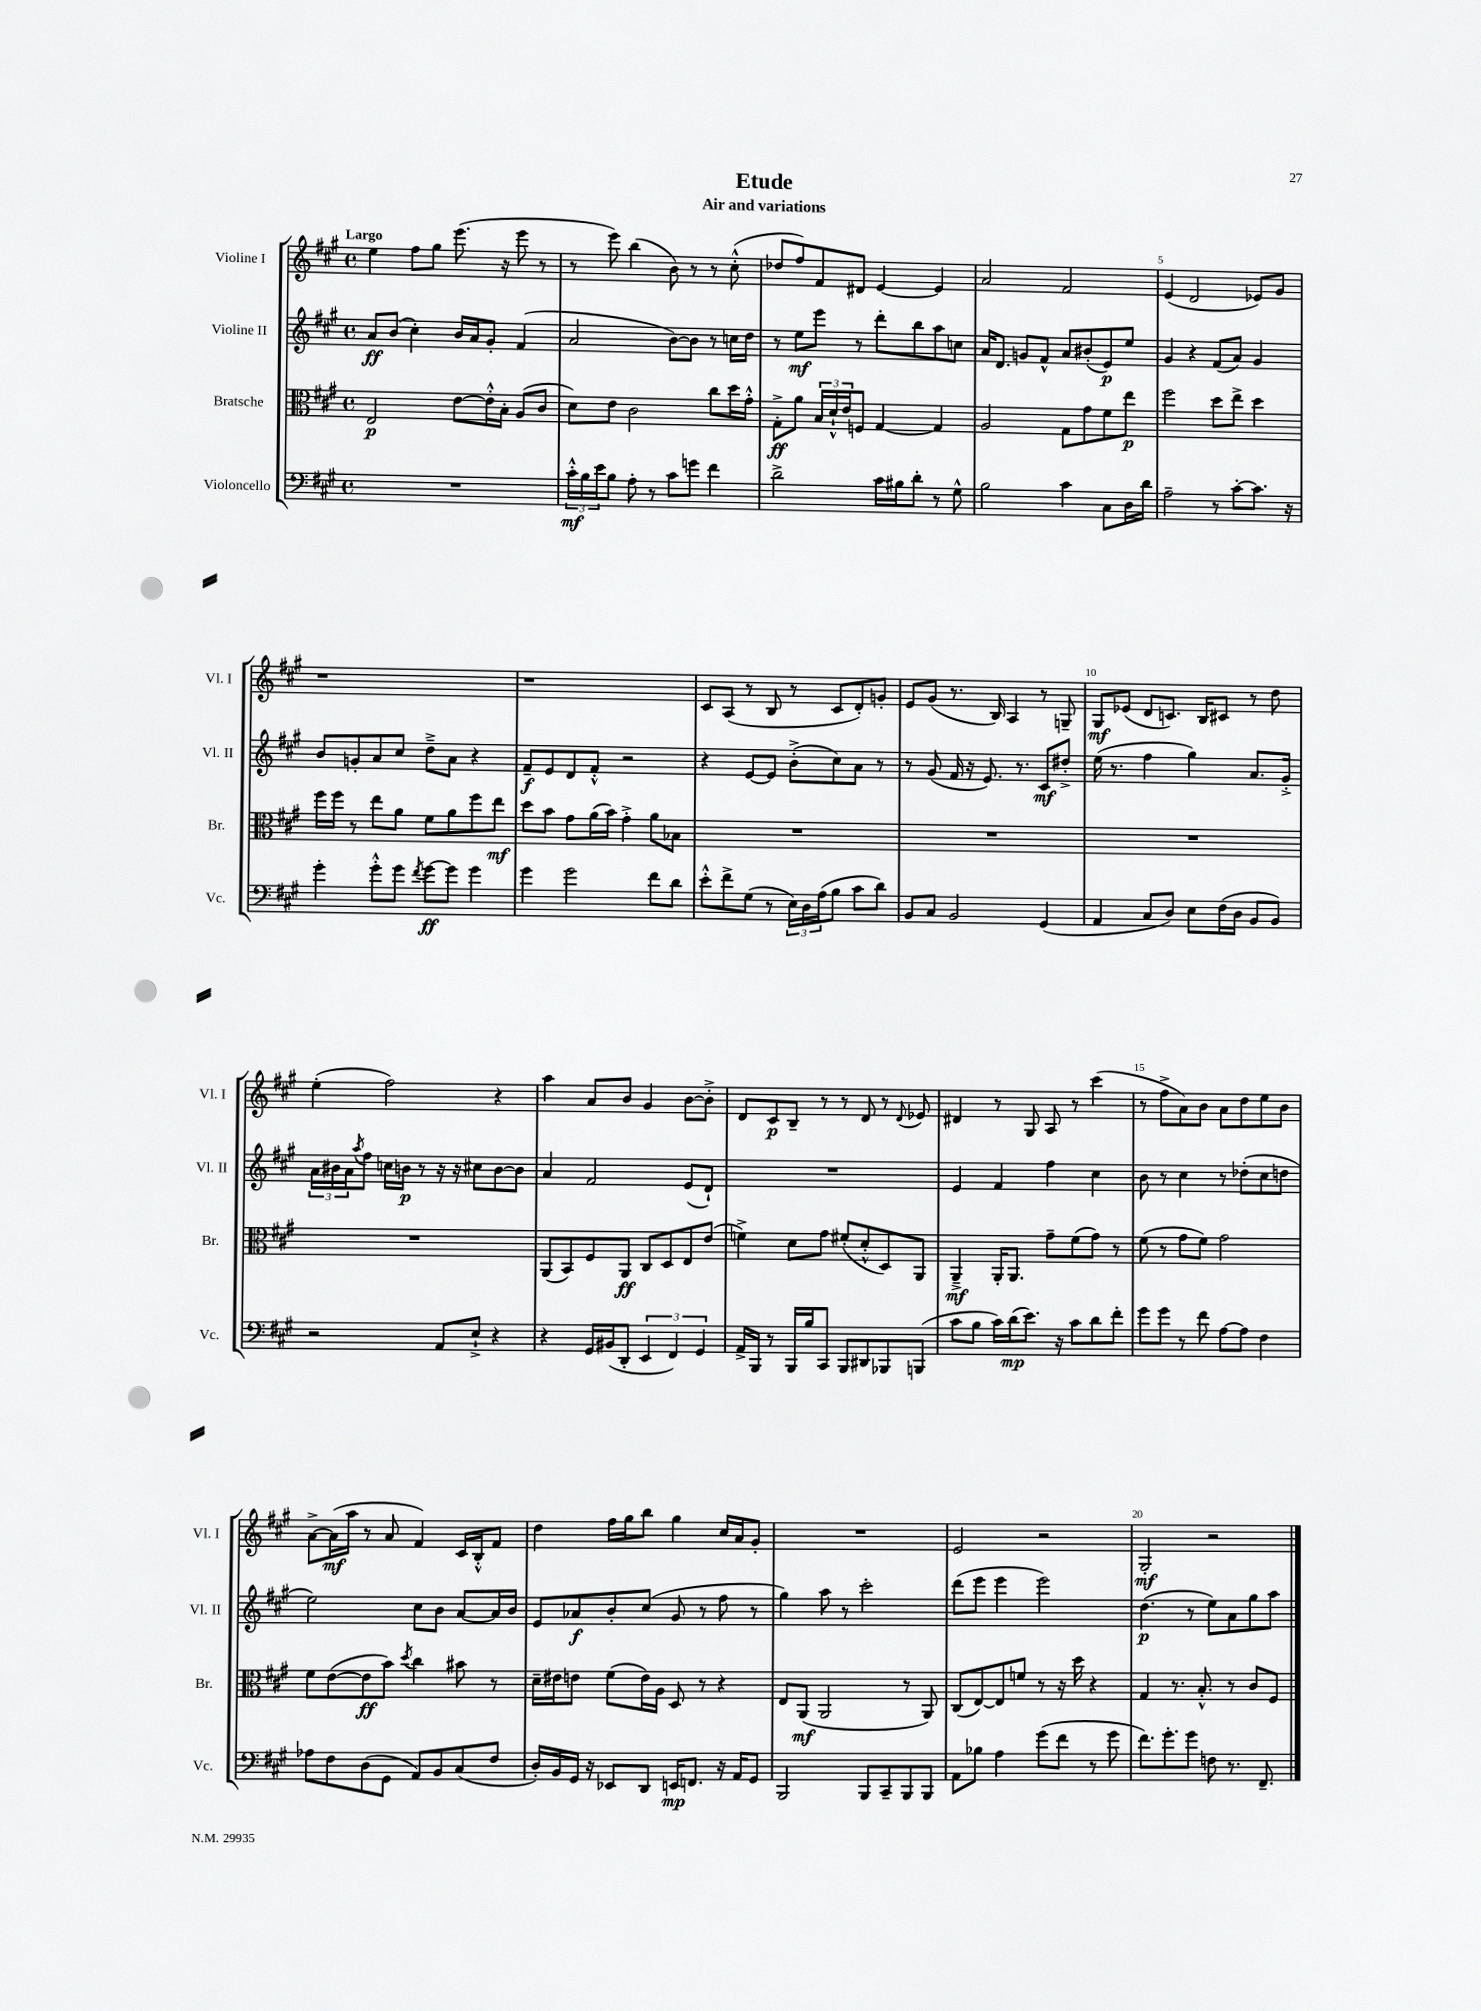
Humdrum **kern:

**kern	**kern	**kern	**kern
*staff4	*staff3	*staff2	*staff1
*clefF4	*clefC3	*clefG2	*clefG2
*k[f#c#g#]	*k[f#c#g#]	*k[f#c#g#]	*k[f#c#g#]
*M4/4	*M4/4	*M4/4	*M4/4
*met(c)	*met(c)	*met(c)	*met(c)
1r	2E	8a	4ee
.	.	(8b	.
.	.	4cc#')	8ff#
.	.	.	8gg#
.	[8e	16b	(8.eee
.	.	16a	.
.	16e'^^]	8g#'	.
.	16B'	.	16r
.	(8A	(4f#	8eee
.	8c#	.	8r
=	=	=	=
24c#'^^	8d)	2a	8r
24B	.	.	.
24e	.	.	.
8B	8e	.	8eee)
8A'	2c#	.	(4bb
8r	.	.	.
8c#	.	[8b)	8b)
8g	.	8b]	8r
4f#	8cc#	8r	8r
.	16dd	16cc	(8cc#'^^
.	16g#'^^	16dd	.
=	=	=	=
2d^	8G#'^	8r	8dd-
.	8a	8ee	8ff#)
.	24B	8eee	8f#
.	24d`^^	.	.
.	24e	.	.
.	8F	8r	8d#
16c#	[4G#	8ddd'	[4e
16B#	.	.	.
8d'	.	8bb	.
8r	4G#]	8aa	4e]
8G#^^	.	8cc	.
=	=	=	=
2B	2A	16a	2a
.	.	8.d	.
.	.	8g	.
.	.	8f#^^	.
4c#	8G#	8a	2f#
.	8g#	(8b#'	.
8C#	8f#	8e)	.
16D	8ee	8ee	.
16d	.	.	.
=	=	=	=
2A~	2ff#	4g#	(4e
.	.	4r	2d
8r	8dd	(8f#	.
[8c#'	8ee^	8a)	.
8.c#]	4dd	4g#	8e-)
.	.	.	8g#
16r	.	.	.
=	=	=	=
4g#'	16ff#	8b	1r
.	16ff#	.	.
.	8r	8g'	.
8g#'^^	8ee	8a	.
8g#	8a	8cc#	.
8qf#	.	.	.
[8g#	8f#	8dd~^	.
8g#]	8a	8a	.
4g#	8ff#	4r	.
.	8ee	.	.
=	=	=	=
4g#	8dd	8f#~	1r
.	8b	8e	.
2g#	8g#	8d	.
.	(16a	8f#'^^	.
.	16b)	.	.
.	4g#'^	2r	.
8f#	8a	.	.
8d	8B-	.	.
=	=	=	=
8e'^^	1r	4r	8c#
8f#^	.	.	(8A
(8G#	.	[8e	8r
8r	.	8e]	8B
24E)	.	(8b'^	8r
24D	.	.	.
(24A	.	.	.
8B	.	8cc#)	8c#
8c#	.	8a	8d')
8d)	.	8r	8g'
=	=	=	=
8BB	1r	8r	8e
8C#	.	(8g#	(8g#
2BB	.	16f#	8.r
.	.	16r	.
.	.	8.e)	.
.	.	.	16B)
.	.	.	4A
.	.	8.r	.
(4GG#	.	8c#	8r
.	.	8dd#'^	8G~
=	=	=	=
4AA	1r	(16ee	8G#
.	.	8.r	.
.	.	.	(8e-
8C#	.	4ff#	8d
8D)	.	.	8.c)
8E	.	4gg#)	.
.	.	.	16B
(16F#	.	.	8c#
16D	.	.	.
8BB	.	8.a	8r
8BB)	.	.	8dd
.	.	16g#'^	.
=	=	=	=
2r	1r	24a	(4ee'
.	.	24b#	.
.	.	24a	.
.	.	8qaa	.
.	.	8ff#	.
.	.	16cc	2ff#)
.	.	16b	.
.	.	8r	.
8AA	.	16r	.
.	.	16r	.
8E`^	.	8cc#	.
4r	.	[8b	4r
.	.	8b]	.
=	=	=	=
4r	(8AA	4a	4aa
.	8BB)	.	.
16GG#	8F#	2f#	8a
(16BB#	.	.	.
8DD'	8AA	.	8b
6EE	8C#	.	4g#
.	8D	.	.
6FF#)	.	.	.
.	8E	(8e	[8b
6GG#	.	.	.
.	(8e	8d`)	8b'^]
=	=	=	=
16AA^	4f^)	1r	8d
16BBB	.	.	.
8r	.	.	8c#
16BBB	8d	.	8B~
16B	.	.	.
8CC#	8g#	.	8r
8BBB	(8f#'	.	8r
8DD#	8d'^^	.	8d
8BBB-	8D)	.	8r
.	.	.	8qqd
(8BBB	8AA	.	8e-
=	=	=	=
8c#	4AA~^	4e	4d#
8B	.	.	.
16c#)	16AA'	4f#	8r
(16d	8.AA	.	.
8.e)	.	.	8G#
.	8g#~	4ff#	8A
16r	.	.	.
8c#	(8f#	.	8r
8d	8g#)	4cc#	(4ccc#
8f#'	8r	.	.
=	=	=	=
8g#	(8f#	8b	8r
8g#	8r	8r	8ff#^
8r	8g#	4cc#	8a)
8f#	8f#)	.	8b
[8A	2g#	8r	8a
8A]	.	(8dd-'	8dd
4F#	.	8cc#	8ee
.	.	8dd	8b
=	=	=	=
8A-	8f#	2ee)	[8a^
8F#	([8e	.	(16a]
.	.	.	16aa
(8D	8e]	.	8r
8GG#	8b)	.	8a
.	8qdd	.	.
8AA)	4cc#	8cc#	4f#)
8BB	.	8b	.
(8C#	8b#	[8a	16c#
.	.	.	16B'^^
8F#	8r	16a]	8f#
.	.	16b	.
=	=	=	=
16D')	16d~	8e	4dd
16BB	16e#	.	.
16GG#	8e	8a-	.
16r	.	.	.
8EE-	(8f#	8b'	16ff#
.	.	.	16gg#
8DD	16e)	(8cc#	8bb
.	16A	.	.
16EE	8D	8g#	4gg#
8.FF	.	.	.
.	8r	8r	.
16r	4r	8ff#	16cc#
16AA	.	.	16a
8GG#	.	8r	8g#'
=	=	=	=
2BBB	8E	4gg#)	1r
.	(8AA	.	.
.	2AA	8aa	.
.	.	8r	.
8BBB	.	2ccc#'	.
8CC#~	.	.	.
8BBB	8r	.	.
8BBB	8AA)	.	.
=	=	=	=
8AA	(8C#	(8ddd	2e
8B-	[8E)	8eee	.
4A	8E]	4eee	.
.	8f	.	.
(8g#	8r	2eee)	2r
8f#	16r	.	.
.	16dd	.	.
8r	4r	.	.
8g#	.	.	.
=	=	=	=
8.f#)	4G#	(4.dd	2G#'
8.g#'	.	.	.
.	8.r	.	.
8g#	.	8r	.
.	8.B'^^	.	.
8F	.	8ee)	2r
8.r	8r	8a	.
.	8c#	8gg#	.
8.FF#~	.	.	.
.	8F#	8aa	.
==	==	==	==
*-	*-	*-	*-
